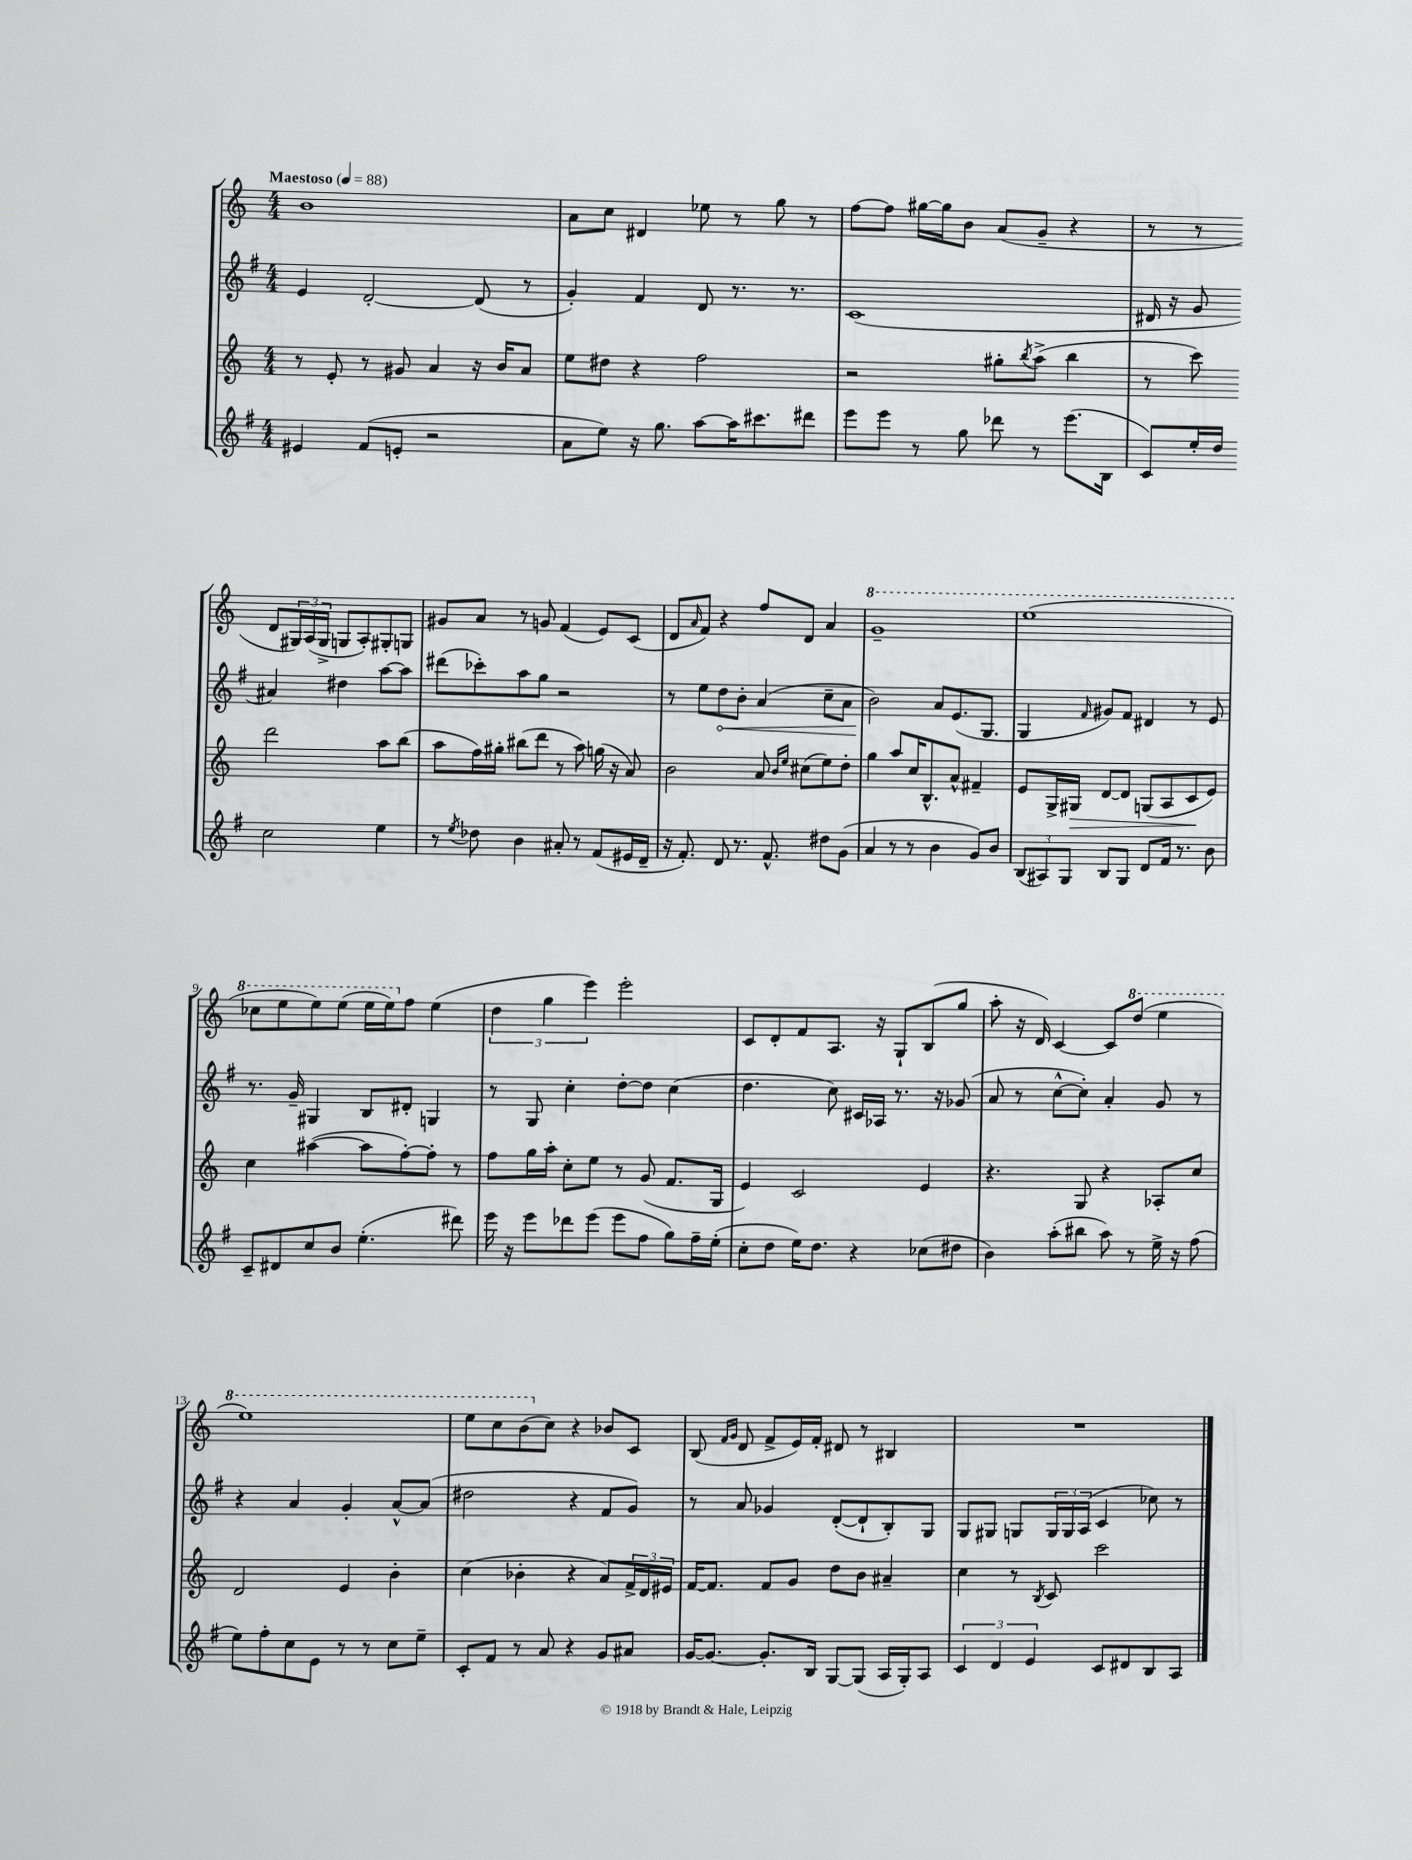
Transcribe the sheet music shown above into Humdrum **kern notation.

**kern	**kern	**kern	**kern
*staff4	*staff3	*staff2	*staff1
*clefG2	*clefG2	*clefG2	*clefG2
*k[f#]	*k[]	*k[f#]	*k[]
*M4/4	*M4/4	*M4/4	*M4/4
*MM88	*MM88	*MM88	*MM88
4e#	8r	4e	1b
.	8e'	.	.
(8f#	8r	[2d'	.
8e'	8g#	.	.
2r	4a	.	.
.	16r	(8d]	.
.	16b	.	.
.	8a	8r	.
=	=	=	=
8a	8ee	4g')	8a
8ee)	8dd#	.	8cc
16r	4r	4f#	4d#
8.gg	.	.	.
[8aa	2ff	8d	8ee-
16aa]	.	8.r	8r
8.ccc#	.	.	.
.	.	.	8gg
.	.	8.r	.
8ddd#	.	.	8r
=	=	=	=
8eee	2r	(1c	[8ff
8eee	.	.	8ff]
8r	.	.	[16gg#
.	.	.	16gg#]
8gg	.	.	8b
8ddd-	8gg#'	.	(8a
.	8qbb	.	.
8r	(8aa^	.	8g~
(8.eee	4bb	.	4r
16B	.	.	.
=	=	=	=
8c)	8r	16d#	8r
.	.	16r	.
16ee'	8ccc)	8g	8r
16dd	.	.	.
2cc	2ddd	4a#)	8d
.	.	.	24G#)
.	.	.	(24A
.	.	.	24G#^
.	.	4dd#	8G
.	.	.	8A')
4ee	8aa	[8aa	8G#'
.	(8bb	8aa]	8G
=	=	=	=
8r	8aa	(8ddd#	8g#
8qee	.	.	.
8dd-	16ff)	8ccc-')	8a
.	16gg#'	.	.
4b	(8bb#	8aa	8r
.	8ddd	8gg	8g
8a#'	8r	2r	(4f
8r	8aa)	.	.
(8f#	(16gg	.	8e)
.	16r	.	.
16e#	8a)	.	(8c
16d~	.	.	.
=	=	=	=
16r	2b	8r	8d
8.f#')	.	.	.
.	.	.	16qqa
.	.	8ee	8f)
8d	.	8dd	4r
8.r	.	8b'	.
.	8a	(4a	8ff
8.f#^^	.	.	.
.	16qqb	.	.
.	16qqee	.	.
.	(8cc#	.	8d
8dd#	8ee)	8cc~	4a
(8g	8dd'	8a	.
=	=	=	=
4a	4gg	2b)	1gg~
8r	8aa	.	.
8r	16cc	.	.
.	8.B^^	.	.
4b	.	8a	.
.	8a^^	(8.e	.
8g)	4f#~	.	.
.	.	8.G	.
8b	.	.	.
=	=	=	=
(12B	8e	4G	(1eee
12A#)	.	.	.
.	16G^	.	.
12G	.	.	.
.	16G#	.	.
.	.	16qqf#	.
8B	[8d	8g#)	.
8G	8d]	8f#	.
8d	(8G	4d#	.
16f#	8A	.	.
8.r	.	.	.
.	8c	8r	.
8b	8e)	8e	.
=	=	=	=
8c~	4cc	8.r	8ccc-
8d#	.	.	8eee
.	.	16g~	.
8cc	([4aa#	4G#	8eee)
8b	.	.	(8eee
(4.ee'	8aa#]	8B	16eee
.	.	.	16eee)
.	[8ff')	8d#'	8ff
.	8ff']	4G	(4ee
8ddd#)	8r	.	.
=	=	=	=
16eee	8ff	8r	6dd
16r	.	.	.
8eee	16gg	8G	.
.	.	.	6gg
.	16aa'	.	.
8ddd-	8cc'	4cc'	.
.	.	.	6eee)
(8eee	8ee	.	.
8eee	8r	[8dd'	2eee'
8ff#	(8g	8dd]	.
8gg)	8.f	(4cc	.
16ff#~	.	.	.
(16ee'	16G	.	.
=	=	=	=
8cc'	4e)	4.dd	8c
8dd	.	.	8d'
16ee)	2c	.	8f
8.dd	.	.	.
.	.	8cc)	8.A
4r	.	16c#	.
.	.	16A-	16r
.	.	8.r	8G`
(8cc-	4e	.	(8B
.	.	16r	.
8dd#	.	(8g-	8gg
=	=	=	=
4b)	4.r	8a	8aa'
.	.	8r	16r
.	.	.	16d)
(8aa'	.	[8cc^^	[4c
8bb#	8G	8cc'])	.
8aa)	4r	4a'	8c]
8r	.	.	(8ddd
16ee^	8A-'	8g	4eee
16r	.	.	.
(8ff#	8cc	8r	.
=	=	=	=
8ee)	2d	4r	1eee)
8ff#'	.	.	.
8cc	.	4a	.
8e	.	.	.
8r	4e	4g'	.
8r	.	.	.
8cc	4b'	[8a^^	.
8ee~	.	(8a]	.
=	=	=	=
8c'	(4cc	2dd#	8eee
8f#	.	.	8ccc
8r	4b-'	.	(8bb
8a	.	.	8cc)
4r	4r	4r	4r
8g	8a)	8f#	8b-
8a#	24f^	8g)	8c
.	24d	.	.
.	24e#	.	.
=	=	=	=
[16g	[16f	8r	(8B
8.g_	8.f]	.	.
.	.	.	16qqf
.	.	.	16qqg
.	.	8a	8d
8.g']	8f	4g-	8f^
.	8g	.	16e)
16B	.	.	16f'
[8G	8dd	([8d'	8d#
(8G]	8b	8d`]	8r
16A	4a#~	8B')	4B#
16G')	.	.	.
8A	.	8G	.
=	=	=	=
6c	4cc	8G	1r
.	.	8G#	.
6d	.	.	.
.	8r	8G	.
6e	.	.	.
.	8qB	.	.
.	8c	24G	.
.	.	24G	.
.	.	(24A	.
8c	2ccc	4c	.
8d#	.	.	.
8B	.	8cc-)	.
8A	.	8r	.
==	==	==	==
*-	*-	*-	*-
